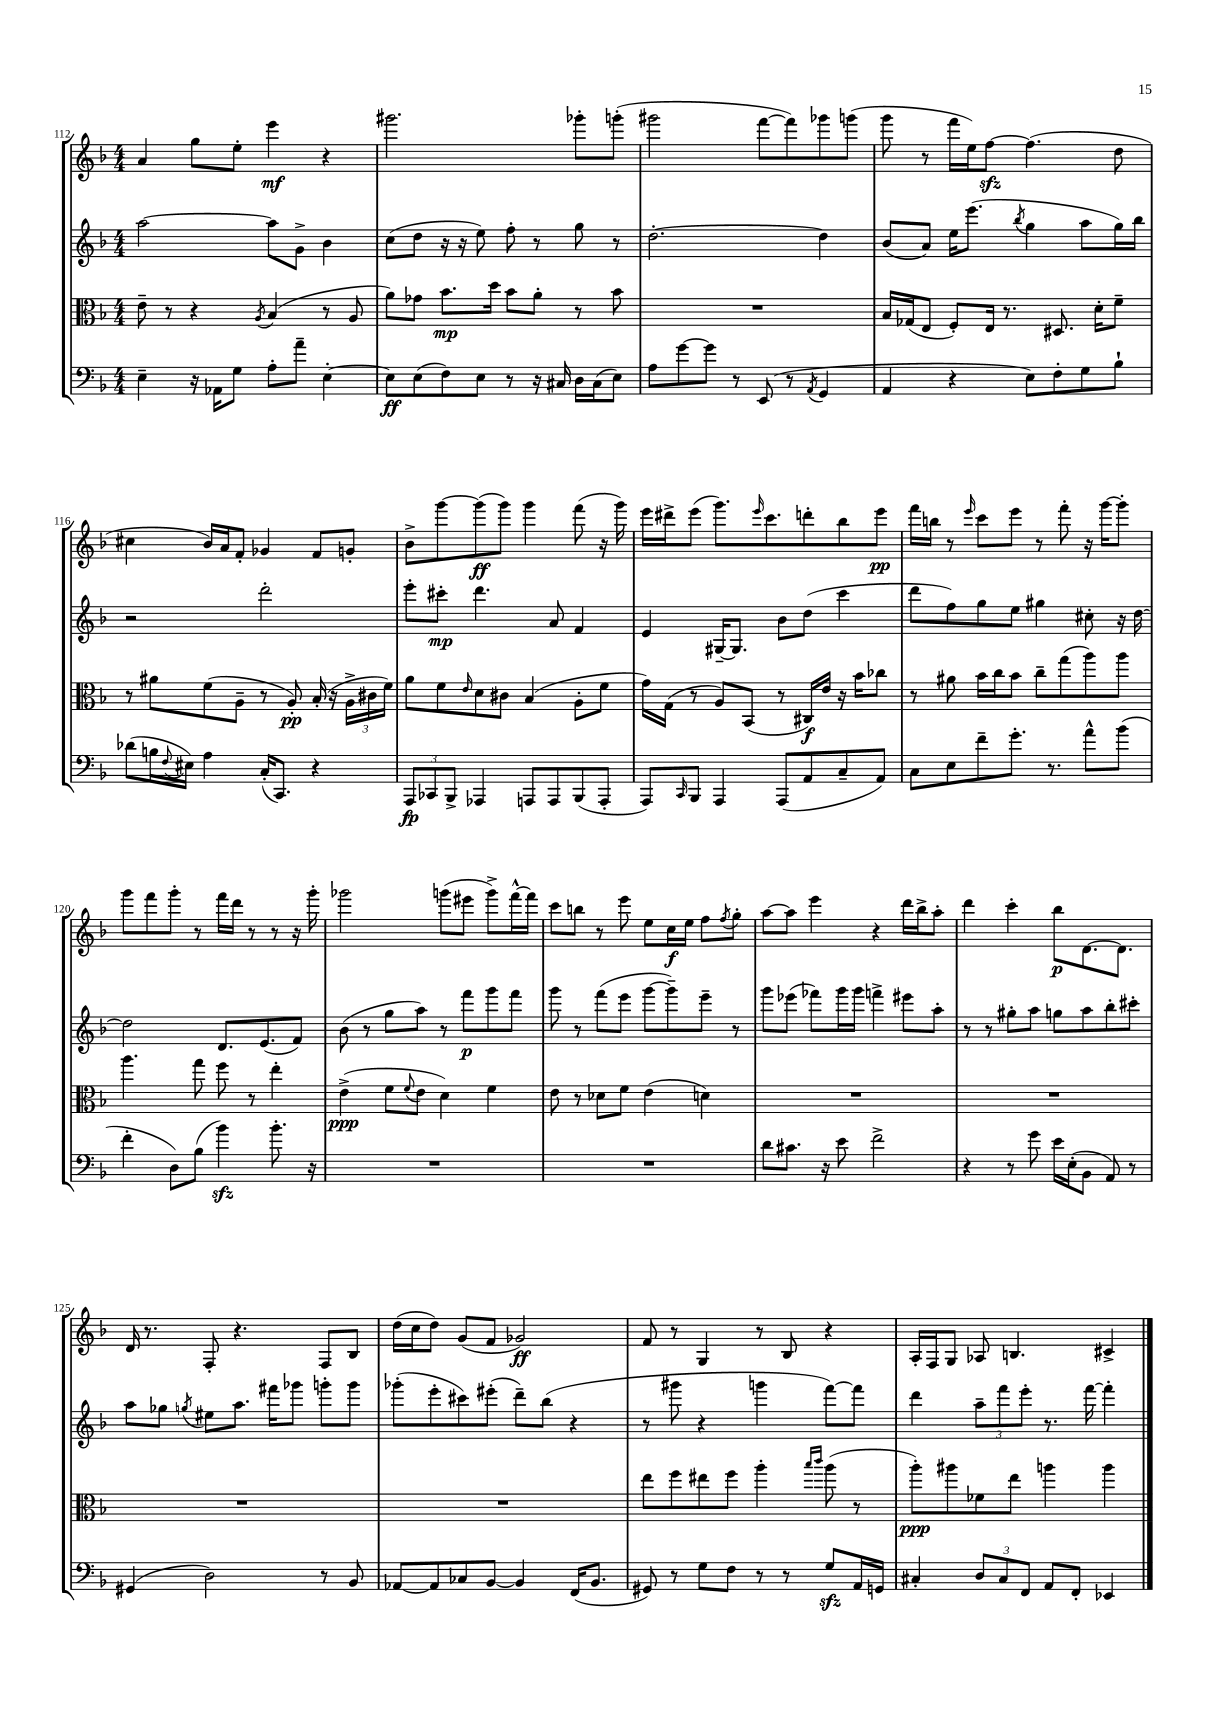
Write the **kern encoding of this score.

**kern	**dynam	**kern	**dynam	**kern	**dynam	**kern	**dynam
*part4	*part4	*part3	*part3	*part2	*part2	*part1	*part1
*staff4	*staff4	*staff3	*staff3	*staff2	*staff2	*staff1	*staff1
*clefF4	*	*clefC3	*	*clefG2	*	*clefG2	*
*k[b-]	*	*k[b-]	*	*k[b-]	*	*k[b-]	*
*M4/4	*	*M4/4	*	*M4/4	*	*M4/4	*
=112	=112	=112	=112	=112	=112	=112	=112
4E~\	.	8e~\	.	[2aa\	.	4a/	.
.	.	8r	.	.	.	.	.
16r	.	4r	.	.	.	8gg\L	.
16AA-X\KL	.	.	.	.	.	.	.
8G\J	.	.	.	.	.	8ee'\J	.
.	.	8qA/	.	.	.	.	.
8A'\L	.	(4B-/	.	8aa\L]	.	4eee\	mf
8a~\J	.	.	.	8g^\J	.	.	.
[4E'\	.	8r	.	4b-\	.	4r	.
.	.	8A/	.	.	.	.	.
=113	=113	=113	=113	=113	=113	=113	=113
8E\L]	ff	8a\L)	.	(8cc\L	.	2.ggg#X\	.
(8E\	.	8g-X\J	.	8dd\J	.	.	.
8F\)	.	8.b-\L	mp	16r	.	.	.
.	.	.	.	16r	.	.	.
8E\J	.	.	.	8ee\)	.	.	.
.	.	16dd\Jk	.	.	.	.	.
8r	.	8b-\L	.	8ff'\	.	.	.
16r	.	8a'\J	.	8r	.	.	.
16C#X/	.	.	.	.	.	.	.
16D\LL	.	8r	.	8gg\	.	8ggg-X'\L	.
(16C#\J	.	.	.	.	.	.	.
8E\J)	.	8b-\	.	8r	.	(8gggn'\J	.
=114	=114	=114	=114	=114	=114	=114	=114
8A\L	.	1r	.	[2.dd'\	.	2ggg#X\	.
[8g\	.	.	.	.	.	.	.
8g\J]	.	.	.	.	.	.	.
8r	.	.	.	.	.	.	.
(8EE/	.	.	.	.	.	[8fff\L	.
8r	.	.	.	.	.	8fff\])	.
8qAA/	.	.	.	.	.	.	.
4GG/	.	.	.	4dd\]	.	8ggg-X\	.
.	.	.	.	.	.	(8gggn\J	.
=115	=115	=115	=115	=115	=115	=115	=115
4AA/	.	16B-/LL	.	(8b-/L	.	8ggg\	.
.	.	(16G-X/J	.	.	.	.	.
.	.	8E/J	.	8a/J)	.	8r	.
4r	.	8F'/L)	.	16ee\KL	.	16fff\LL	.
.	.	.	.	(8.eee\J	.	16ee\J)	.
.	.	16E/Jk	.	.	.	[8ffzz\J	.
.	.	8.r	.	.	.	.	.
.	.	.	.	8qbb-/	.	.	.
8E\L)	.	.	.	4gg\	.	(4.ff\]	.
8F'\	.	8.D#X/	.	.	.	.	.
8G\	.	.	.	8aa\L	.	.	.
.	.	16d'\KL	.	.	.	.	.
8B-`\J	.	8f~\J	.	16gg\L)	.	8dd\	.
.	.	.	.	16bb-\JJ	.	.	.
!!LO:LB:g=z
=116	=116	=116	=116	=116	=116	=116	=116
(8d-X\L	.	8r	.	2r	.	4cc#X\	.
16Bn\L	.	8a#X\L	.	.	.	.	.
8qqF/	.	.	.	.	.	.	.
16E#X\JJ)	.	.	.	.	.	.	.
4A\	.	(8f\	.	.	.	16b-/LL)	.
.	.	.	.	.	.	16a/J	.
.	.	8A~\J	.	.	.	8f'/J	.
(16C'/KL	.	8r	.	2ddd'\	.	4g-X/	.
8.CC/J)	.	.	.	.	.	.	.
.	.	8A'/)	pp	.	.	.	.
4r	.	(16B-'/	.	.	.	8f/L	.
.	.	16r	.	.	.	.	.
.	.	24A^\LL	.	.	.	8gn'/J	.
.	.	24c#X\	.	.	.	.	.
.	.	24f\JJ)	.	.	.	.	.
=117	=117	=117	=117	=117	=117	=117	=117
12AAA/L	fp	8a\L	.	8eee'\L	.	8b-^\L	.
12CC-X/	.	.	.	.	.	.	.
.	.	8f\	.	8ccc#X'\J	mp	[8ggg\	.
12BBB-^/J	.	.	.	.	.	.	.
.	.	16qqe/	.	.	.	.	.
4AAA-X/	.	8d\	.	4.ddd\	.	(8ggg\]	ff
.	.	8c#X\J	.	.	.	8ggg\J)	.
8AAAn/L	.	(4B-/	.	.	.	4ggg\	.
8AAA/	.	.	.	8a/	.	.	.
(8BBB-/	.	8A'\L	.	4f/	.	(8fff\	.
8AAA'/J	.	8f\J	.	.	.	16r	.
.	.	.	.	.	.	16ggg\)	.
=118	=118	=118	=118	=118	=118	=118	=118
8AAA/L)	.	16g\LL)	.	4e/	.	16eee\LL	.
.	.	(16G\JJ	.	.	.	16ddd#X^\J	.
16qqCC/	.	.	.	.	.	.	.
8BBB-/J	.	8r	.	.	.	(8eee\J	.
4AAA/	.	8A/L)	.	[16G#X~/KL	.	8.ggg\L)	.
.	.	.	.	8.G#/J]	.	.	.
.	.	(8BB-/J	.	.	.	.	.
.	.	.	.	.	.	16qqeee/	.
.	.	.	.	.	.	8.ccc\	.
(8AAA/L	.	8r	.	8b-\L	.	.	.
8AA/	.	16C#X/LL)	f	(8dd\J	.	8dddn'\	.
.	.	16e/JJ	.	.	.	.	.
8C~/	.	16r	.	4ccc\	.	8bb-\	.
.	.	16b-\KL	.	.	.	.	.
8AA/J)	.	8cc-X\J	.	.	.	8eee\J	pp
=119	=119	=119	=119	=119	=119	=119	=119
8C\L	.	8r	.	8ddd\L	.	16fff\LL	.
.	.	.	.	.	.	16bbn\JJ	.
8E\	.	8a#X\	.	8ff\)	.	8r	.
.	.	.	.	.	.	16qqeee/	.
8f~\	.	16b-\LL	.	8gg\	.	8ccc\L	.
.	.	16cc\J	.	.	.	.	.
8.g'\J	.	8b-\J	.	8ee\J	.	8eee\J	.
.	.	8cc~\L	.	4gg#X\	.	8r	.
8.r	.	.	.	.	.	.	.
.	.	(8gg\	.	.	.	8fff'\	.
8a^^\L	.	8aa\)	.	8cc#X'\	.	16r	.
.	.	.	.	.	.	[16ggg\KL	.
(8b-\J	.	8aa\J	.	16r	.	8ggg'\J]	.
.	.	.	.	[16dd\	.	.	.
!!LO:LB:g=z
=120	=120	=120	=120	=120	=120	=120	=120
4f'\	.	4.aa\	.	2dd\]	.	8ggg\L	.
.	.	.	.	.	.	8fff\	.
8D\L)	.	.	.	.	.	8ggg'\J	.
(8B-\J	.	8gg\	.	.	.	8r	.
4b-zz\)	.	8ff\	.	8.d/L	.	16fff\LL	.
.	.	.	.	.	.	16ddd\JJ	.
.	.	8r	.	.	.	8r	.
.	.	.	.	(8.e/	.	.	.
8.b-'\	.	4ee'\	.	.	.	8r	.
.	.	.	.	8f/J)	.	16r	.
16r	.	.	.	.	.	16ggg'\	.
=121	=121	=121	=121	=121	=121	=121	=121
1r	.	(4e^\	ppp	(8b-\	.	2ggg-X\	.
.	.	.	.	8r	.	.	.
.	.	8f\L	.	8gg\L	.	.	.
.	.	8qqf/	.	.	.	.	.
.	.	8e\J	.	8aa\J)	.	.	.
.	.	4d\)	.	8r	.	(8gggn\L	.
.	.	.	.	8fff\L	p	8eee#X\J	.
.	.	4f\	.	8ggg\	.	8ggg^\L)	.
.	.	.	.	8fff\J	.	[16fff^^\L	.
.	.	.	.	.	.	16fff\JJ]	.
=122	=122	=122	=122	=122	=122	=122	=122
1r	.	8e\	.	8ggg\	.	8ccc\L	.
.	.	8r	.	8r	.	8bbn\J	.
.	.	8d-X\L	.	(8fff\L	.	8r	.
.	.	8f\J	.	8eee\J	.	8eee\	.
.	.	(4e\	.	[8ggg\L	.	8ee\L	.
.	.	.	.	8ggg~\])	.	16cc\L	f
.	.	.	.	.	.	16ee\JJ	.
.	.	4dn\)	.	8eee~\J	.	8ff\L	.
.	.	.	.	.	.	8qff/	.
.	.	.	.	8r	.	8gg'\J	.
=123	=123	=123	=123	=123	=123	=123	=123
8d\L	.	1r	.	8ggg\L	.	[8aa\L	.
8.c#X\J	.	.	.	(8eee-X\J	.	8aa\J]	.
.	.	.	.	8fff-X\L)	.	4eee\	.
16r	.	.	.	.	.	.	.
8e\	.	.	.	16ggg\L	.	.	.
.	.	.	.	16ggg\JJ	.	.	.
2f^\	.	.	.	4fffn^\	.	4r	.
.	.	.	.	8eee#X\L	.	16ddd\LL	.
.	.	.	.	.	.	16bb-^\J	.
.	.	.	.	8aa'\J	.	8aa'\J	.
=124	=124	=124	=124	=124	=124	=124	=124
4r	.	1r	.	8r	.	4ddd\	.
.	.	.	.	8r	.	.	.
8r	.	.	.	8gg#X'\L	.	4ccc'\	.
8g\	.	.	.	8aa\J	.	.	.
16e\LL	.	.	.	8ggn\L	.	8bb-\L	p
(16E'\J	.	.	.	.	.	.	.
8BB-\J	.	.	.	8aa\	.	[8.d\	.
8AA/)	.	.	.	8bb-'\	.	.	.
.	.	.	.	.	.	8.d\J]	.
8r	.	.	.	8ccc#X'\J	.	.	.
!!LO:LB:g=z
=125	=125	=125	=125	=125	=125	=125	=125
(4GG#X/	.	1r	.	8aa\L	.	16d/	.
.	.	.	.	.	.	8.r	.
.	.	.	.	8gg-X\J	.	.	.
.	.	.	.	8qggn/	.	.	.
2D\)	.	.	.	8ee#X\L	.	8F'/	.
.	.	.	.	8.aa\J	.	4.r	.
.	.	.	.	16fff#X\KL	.	.	.
.	.	.	.	8ggg-X\J	.	.	.
8r	.	.	.	8gggn'\L	.	8F/L	.
8BB-/	.	.	.	8ggg\J	.	8B-/J	.
=126	=126	=126	=126	=126	=126	=126	=126
[8AA-X/L	.	1r	.	(8ggg-X'\L	.	(16dd\LL	.
.	.	.	.	.	.	16cc\J	.
8AA-/]	.	.	.	8eee'\	.	8dd\J)	.
8C-X/	.	.	.	8ccc#X\)	.	(8g/L	.
[8BB-/J	.	.	.	(8eee#X'\J	.	8f/J	.
4BB-/]	.	.	.	8ddd~\L)	.	2g-X/)	ff
.	.	.	.	(8bb-\J	.	.	.
(16FF/KL	.	.	.	4r	.	.	.
8.BB-/J	.	.	.	.	.	.	.
=127	=127	=127	=127	=127	=127	=127	=127
8GG#X/)	.	8ee\L	.	8r	.	8f/	.
8r	.	8ff\	.	8ggg#X\	.	8r	.
8G\L	.	8ee#X\	.	4r	.	4G/	.
8F\J	.	8ff\J	.	.	.	.	.
8r	.	4aa'\	.	4gggn\	.	8r	.
8r	.	.	.	.	.	8B-/	.
.	.	16qqbb-/LL	.	.	.	.	.
.	.	16qqccc/JJ	.	.	.	.	.
8Gzz/L	.	(8aa\	.	[8fff\L)	.	4r	.
16AA/L	.	8r	.	8fff\J]	.	.	.
16GGn/JJ	.	.	.	.	.	.	.
=128	=128	=128	=128	=128	=128	=128	=128
4C#X'/	.	8aa'\L)	ppp	4ddd\	.	16A'/LL	.
.	.	.	.	.	.	16F/J	.
.	.	8aa#X\	.	.	.	8G/J	.
12D/L	.	8f-X\	.	12aa~\L	.	8A-X/	.
12C#/	.	.	.	12fff\	.	.	.
.	.	8ee\J	.	.	.	4.Bn/	.
12FF/J	.	.	.	12eee'\J	.	.	.
8AA/L	.	4aan\	.	8.r	.	.	.
8FF'/J	.	.	.	.	.	.	.
.	.	.	.	[16fff\	.	.	.
4EE-X/	.	4aa\	.	4fff'\]	.	4c#X^/	.
==	==	==	==	==	==	==	==
*-	*-	*-	*-	*-	*-	*-	*-
